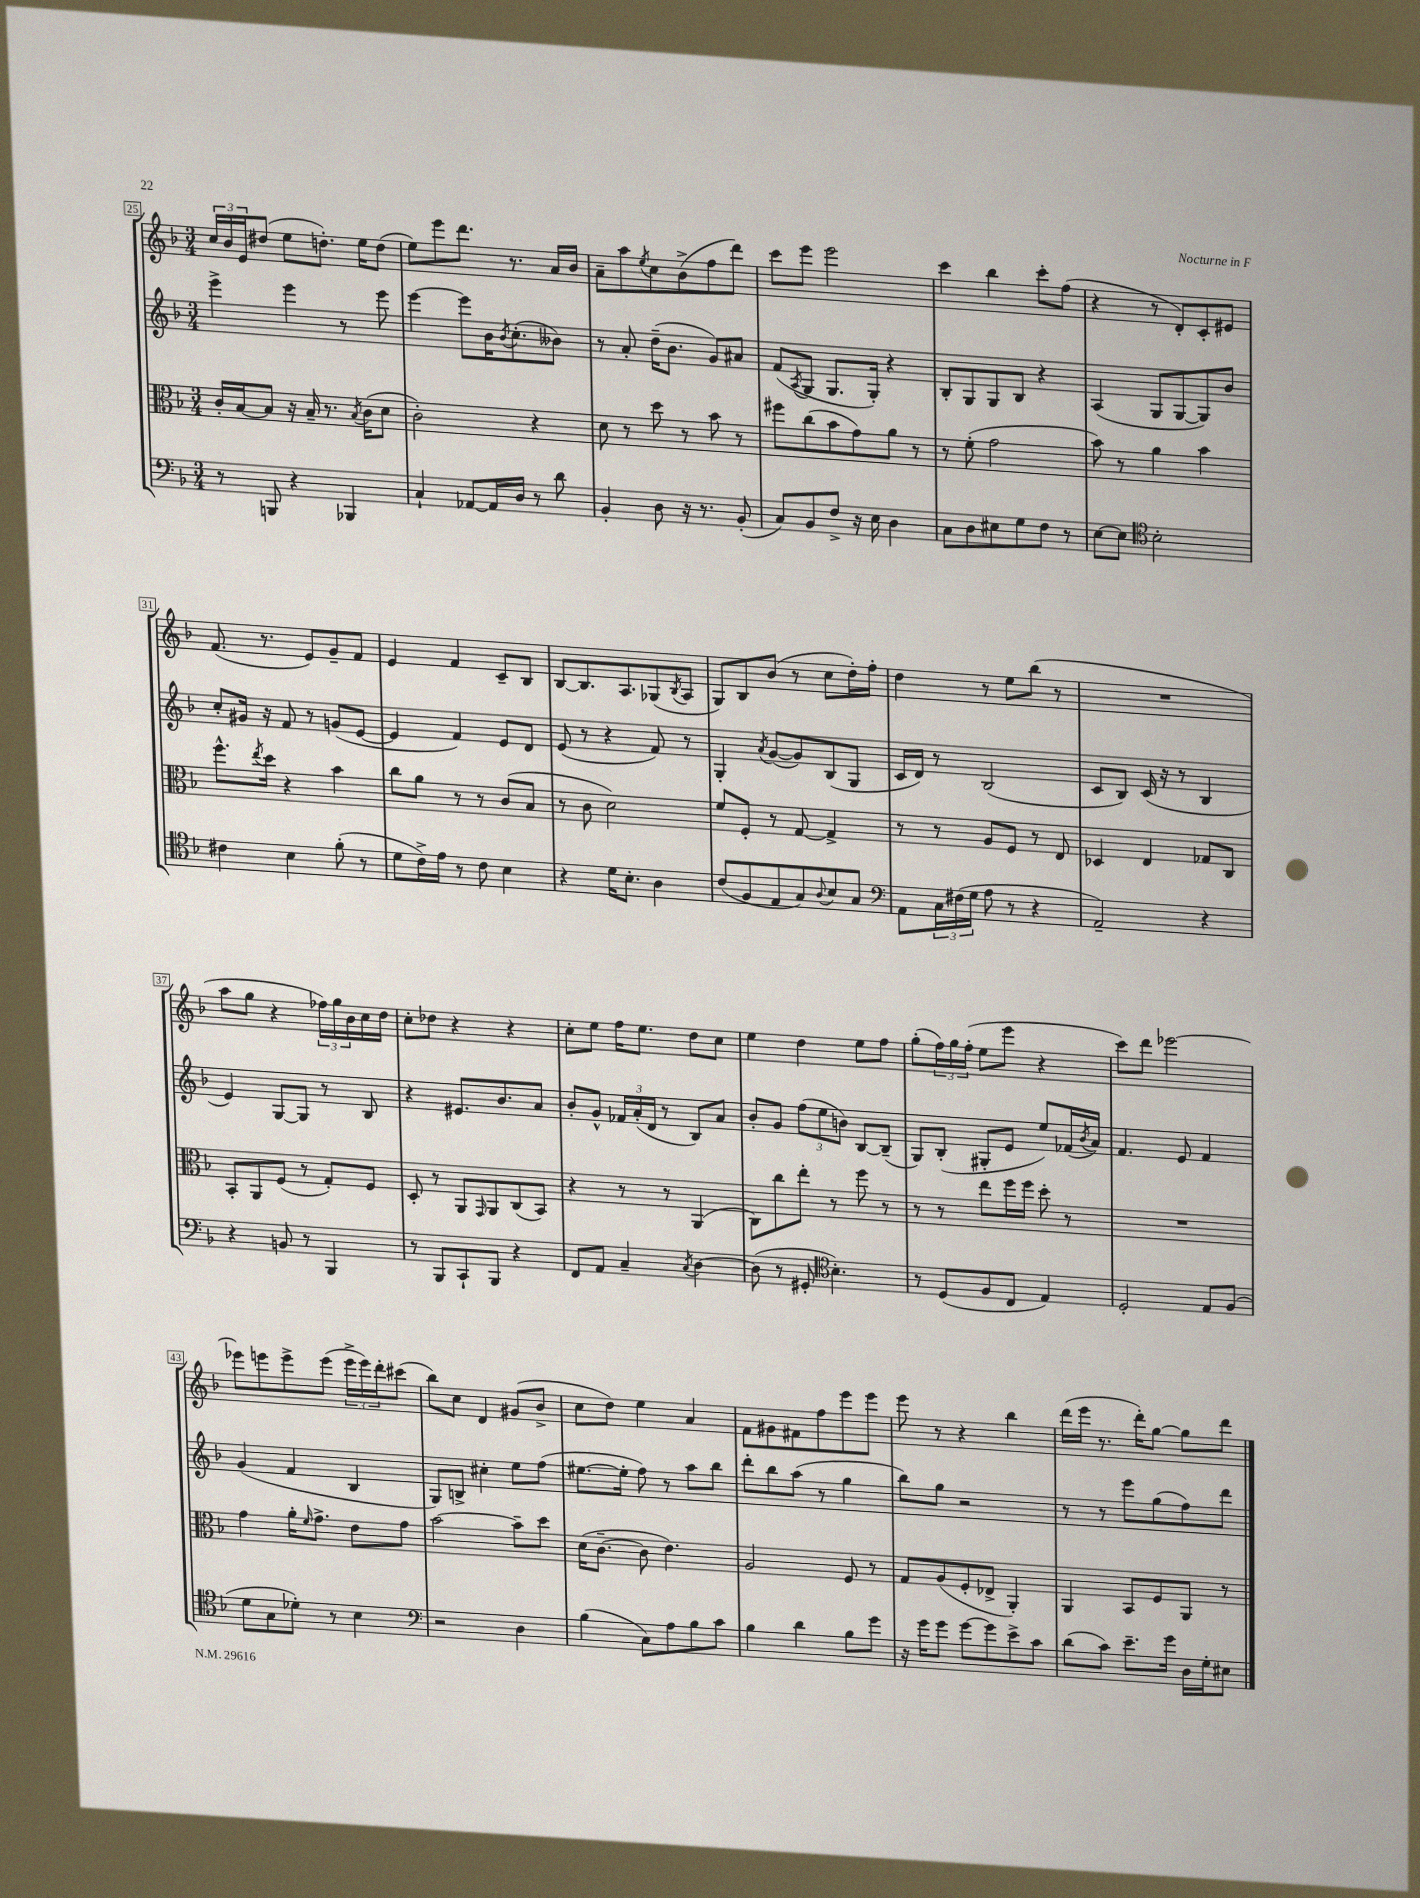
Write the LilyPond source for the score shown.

<<
\new StaffGroup <<
\new Staff = "s0" {
    \clef treble \key f \major \numericTimeSignature \time 3/4
    \tuplet 3/2 { c''16 bes'16 e'16 } dis''8( e''8 d''8.-.) e''16 d''8( |
    e''8) e'''8 d'''8. r8. a'16 bes'16 |
    a'8-- a''8 \acciaccatura { e''8 } c''8 bes'8->( f''8 d'''8) |
    c'''8 e'''8 e'''2 |
    c'''4 bes''4 c'''8-. f''8( |
    r4 r8 d'8-.) c'8-. eis'8 |
    f'8.( r8. e'8) g'8-- f'8 |
    e'4 f'4 c'8-- bes8 |
    bes8~ bes8. a8. ges8( \acciaccatura { bes8 } a8 |
    g8) bes8 bes'8( r8 c''8 d''16-.) f''16-. |
    d''4 r8 e''8 bes''8( r8 |
    R2. |
    a''8 g''8 r4 \tuplet 3/2 { fes''16) g''16 bes'16 } c''16 d''16 |
    c''8-. des''8 r4 r4 |
    c''8-. e''8 f''16 e''8. d''8 c''8 |
    e''4 d''4 e''8 f''8 |
    g''8-.( \tuplet 3/2 { f''16) g''16 f''16-.( } e''8 e'''8 r4 |
    c'''8) d'''8 ees'''2~ |
    ees'''8 e'''8 e'''8-> e'''8( \tuplet 3/2 { e'''16-> e'''16) d'''16-. } cis'''8( |
    bes''8) c''8 d'4 gis'8( bes'8-> |
    c''8 d''8) e''4 a'4 |
    f'8 gis'8 fis'8 f''8 e'''8 e'''8 |
    e'''8 r8 r4 bes''4 |
    d'''16( e'''16 r8. d'''16-.) g''8~ g''8 d'''8 \bar "|." |
}
\new Staff = "s1" {
    \clef treble \key f \major \numericTimeSignature \time 3/4
    e'''4-> e'''4 r8 e'''8 |
    e'''4~ e'''8 bes'16 \acciaccatura { bes'8 } c''8.-.( beses'8) |
    r8 a'8-. d''16--( bes'8. g'8) ais'8 |
    f'8( \acciaccatura { a8 } g8 g8. g16-.) r4 |
    bes8-. g8 g8 bes8 r4 |
    a4( g8 g8~ g8) bes'8 |
    c''8-. gis'16 r16 f'8 r8 g'8( e'8~ |
    e'4 f'4) e'8 d'8 |
    e'8( r8 r4 f'8) r8 |
    g4-. \acciaccatura { a'8 } g'8~( g'8) bes8( g8 |
    c'16 d'16) r8 bes2( |
    c'8 bes8) c'16( r16 r8 bes4 |
    e'4) g8~ g8 r8 bes8 |
    r4 eis'8. bes'8. a'8 |
    bes'8-. g'8-^ \tuplet 3/2 { fes'16 a'16-.( d'16 } r8 bes8) a'8 |
    bes'8-. g'8 \tuplet 3/2 { f''8( e''8 b'8) } bes8~ bes8--( |
    g8) bes8-.( gis8-. e'8 e''8) fes'16( \acciaccatura { bes'8 } a'16) |
    f'4. e'8 f'4 |
    g'4( f'4 bes4 |
    g8) b8-> cis''4-. e''8 f''8( |
    eis''8.~ eis''16-. f''8) r8 a''8 bes''8 |
    d'''8-. bes''8 a''8( r8 g''4 |
    bes''8) g''8 r2 |
    r8 r8 e'''8 g''8( f''8) d'''8 \bar "|." |
}
\new Staff = "s2" {
    \clef alto \key f \major \numericTimeSignature \time 3/4
    c'16-. bes16~ bes8 r16 bes16-- r8. \acciaccatura { bes8 } c'16( d'8 |
    c'2-.) r4 |
    d'8 r8 d''8 r8 bes'8 r8 |
    fis''8 c''8( bes'8 g'8) a'8 r8 |
    r8 f'8-.( g'2 |
    bes'8) r8 a'4 bes'4 |
    f''8.-^ \acciaccatura { e''8 } d''16 r4 bes'4 |
    c''8 a'8 r8 r8 c'8( bes8 |
    r8 c'8 d'2) |
    f'8 f8-. r8 g8~ g4-> |
    r8 r8 a8 f8 r8 e8 |
    des4 e4 ges8 c8 |
    bes,8-. a,8 f8( r8 g8-.) f8 |
    d8-. r8 a,8 \grace { g,16 } a,8 c8( bes,8) |
    r4 r8 r8 a,4( |
    c8) c''8 e''8-. r8 f''8 r8 |
    r8 r8 e''8 f''16 f''16 d''8-. r8 |
    R2. |
    g'4 a'16-. \grace { f'16 } g'8.-> e'8 g'8 |
    bes'2~ bes'8-- d''8 |
    d'16( c'8.~-- c'8 e'4.) |
    a2 f8 r8 |
    g8 a8( f8-. ees8-> a,4-.) |
    a,4 bes,8 f8 a,8 r8 \bar "|." |
}
\new Staff = "s3" {
    \clef bass \key f \major \numericTimeSignature \time 3/4
    r8 b,,8 r4 bes,,4 |
    c4-! aes,8~ aes,16 d16 r8 d'8 |
    bes,4-. d8 r16 r8. bes,8-.( |
    c8) bes,8 f8-> r16 e16 d4 |
    c8 d8 eis8 g8 f8 r8 |
    e8~ e8 \clef tenor bes2-. |
    cis'4 bes4 f'8-.( r8 |
    d'8 c'16->) e'16 r8 c'8 bes4 |
    r4 d'16 bes8.-. a4 |
    c'8( f8 e8 g8) \appoggiatura { a8 } bes8 g8 |
    \clef bass a,8 \tuplet 3/2 { c16 fis16( g16 } a8 r8 r4 |
    a,2--) r4 |
    r4 b,8 r8 bes,,4 |
    r8 bes,,8 c,8-! bes,,8 r4 |
    f,8 a,8 c4-- \acciaccatura { c8 } d4~ |
    d8( r8 gis,8-. \clef tenor bes4.-.) |
    r8 d8( f8 c8 e4) |
    d2-. e8 f8( |
    d'8 g8 des'8-.) r8 bes4 |
    \clef bass r2 d4 |
    bes4( c8) a8 bes8 c'8 |
    bes4 d'4 bes8 g'8 |
    r16 g'16 g'8 g'8~ g'8 e'8-> c'8 |
    d'8( c'8) e'8.-- g'16 d16 g16-. eis8 \bar "|." |
}
>>
>>
\layout { \context { \Score currentBarNumber = #25 \override BarNumber.stencil = #(make-stencil-boxer 0.1 0.3 ly:text-interface::print) } }
